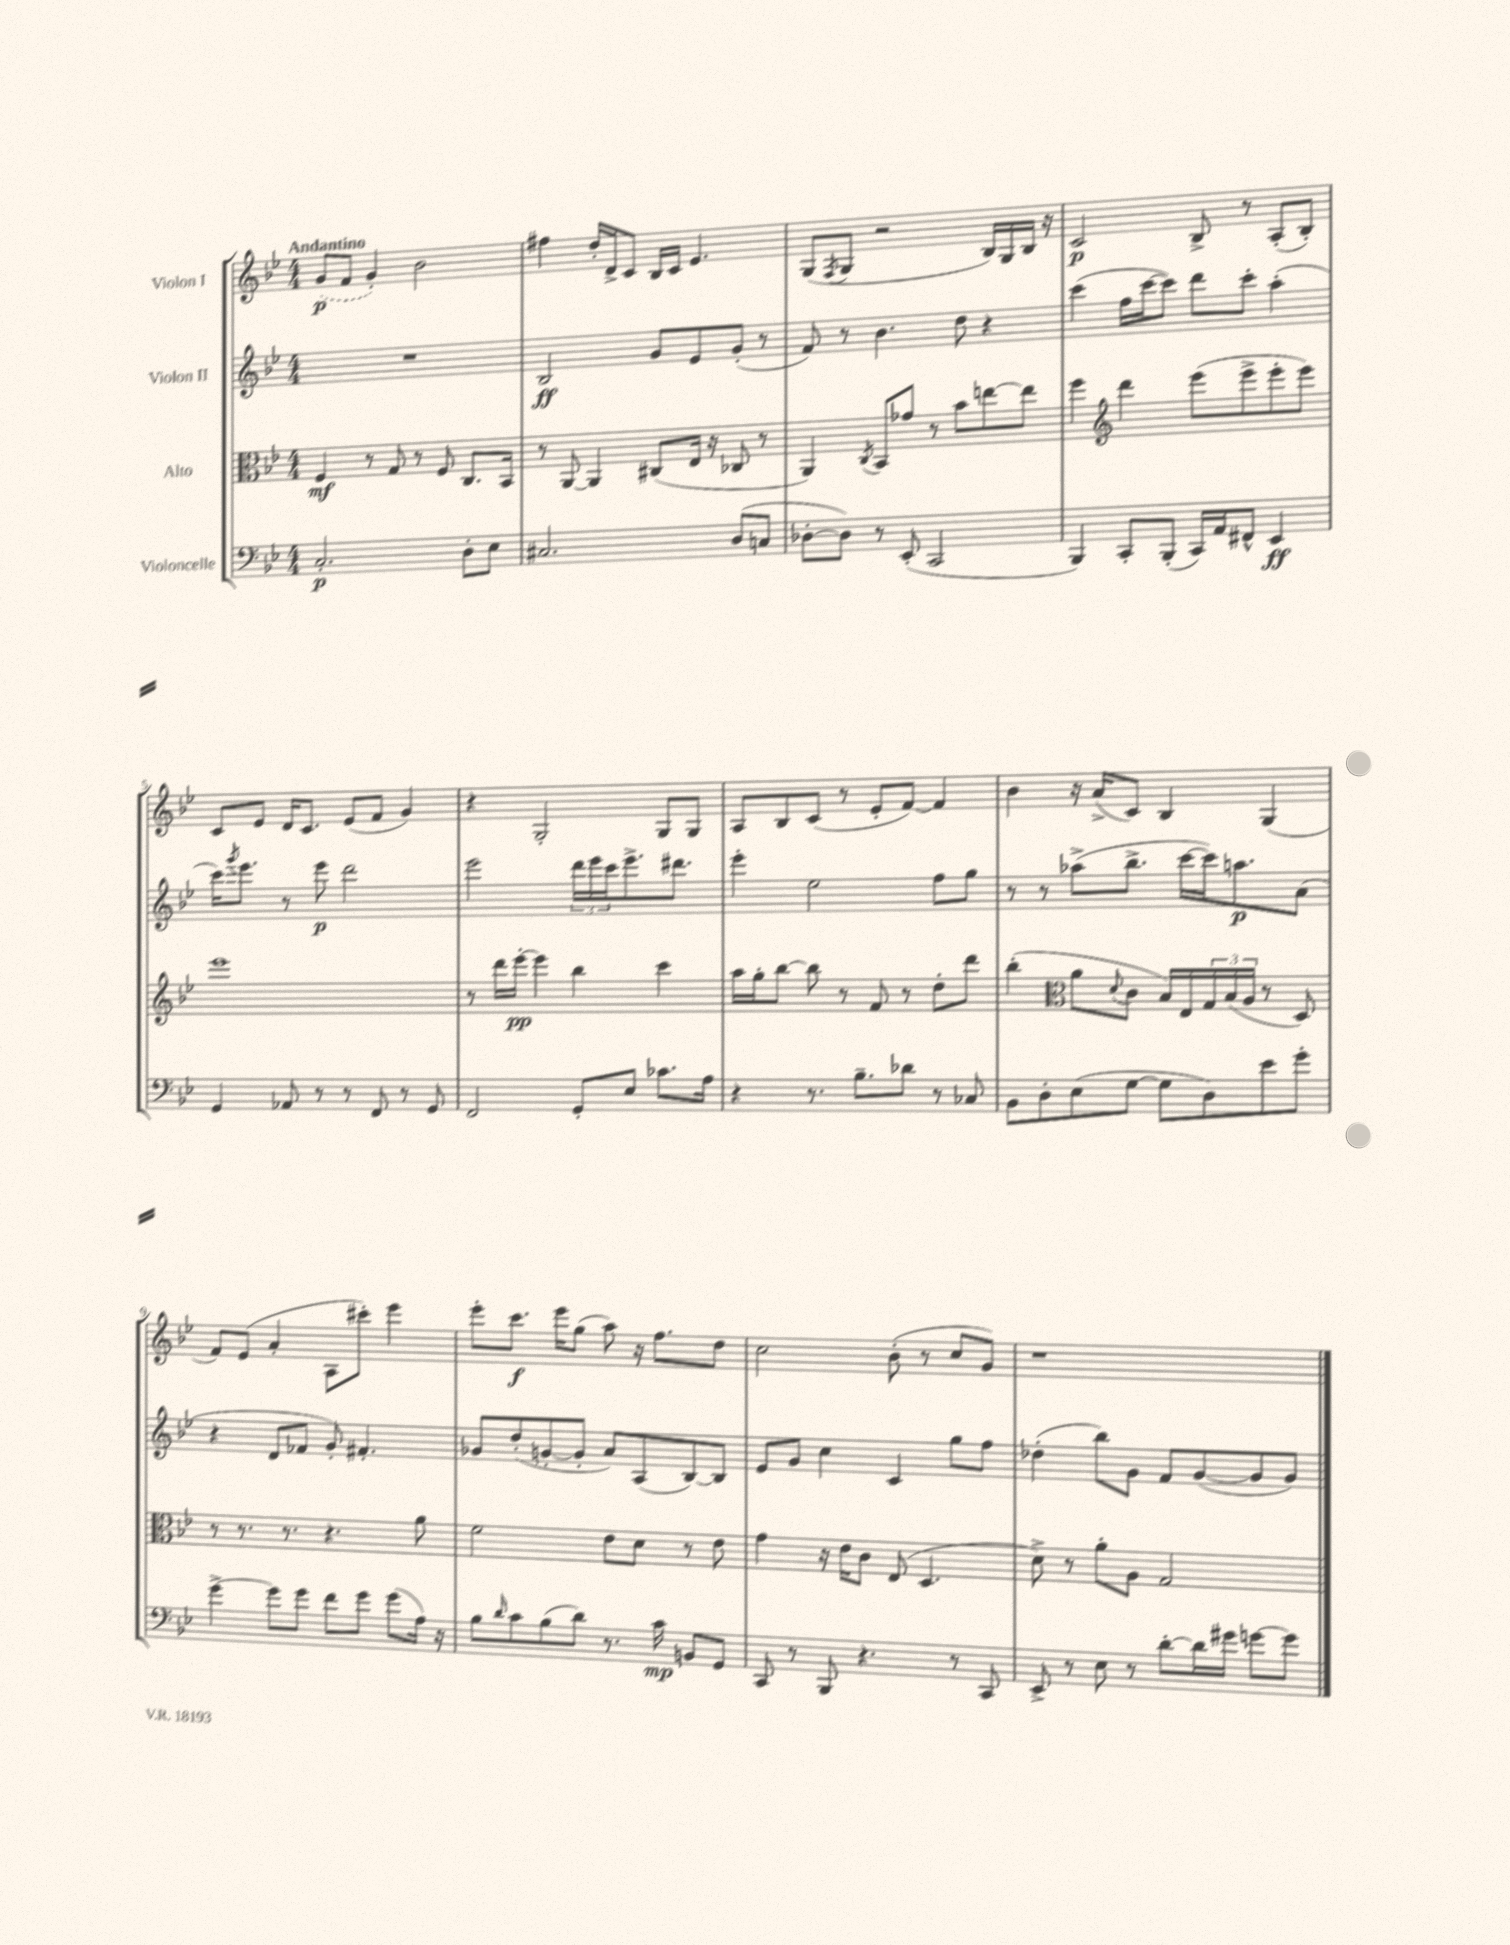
<<
\new StaffGroup <<
\new Staff = "s0" \with { instrumentName = "Violon I" } {
    \clef treble \key bes \major \numericTimeSignature \time 4/4 \tempo "Andantino"
    \once \slurDashed g'8\p( f'8 g'4-.) bes'2 |
    fis''4 d''16-. d'16-> c'8 bes16 c'16 ees'4. |
    g8( \acciaccatura { f8 } g8 r2 bes16) g16 bes16 r16 |
    c'2\p bes8-> r8 a8-.( bes8-.) |
    c'8 ees'8 d'16 c'8. ees'8( f'8 g'4) |
    r4 g2-. g8 g8 |
    a8 bes8 c'8( r8 ees'8-. f'8~) f'4 |
    bes'4 r16 a'16->( c'8) bes4 g4( |
    f'8) ees'8( a'4-. a8 cis'''8-.) ees'''4 |
    ees'''8-. c'''8.\f ees'''16 g''8( a''8) r16 f''8. d''8 |
    c''2 bes'8-.( r8 c''8 g'8) |
    r1 \bar "|." |
}
\new Staff = "s1" \with { instrumentName = "Violon II" } {
    \clef treble \key bes \major \numericTimeSignature \time 4/4
    R1 |
    bes2\ff g'8 ees'8 g'8-.( r8 |
    f'8) r8 bes'4. d''8 r4 |
    c'''4( f''16 c'''16~ c'''8) d'''8 c'''8-. a''4-.( |
    c'''16) \acciaccatura { g'''8 } ees'''8. r8 ees'''8\p d'''2 |
    ees'''2 \tuplet 3/2 { d'''16 ees'''16 c'''16 } ees'''8.-> dis'''8. |
    ees'''4-. ees''2 f''8 g''8 |
    r8 r8 aes''8->( bes''8.-> c'''16~ c'''16) a''8.\p a'8( |
    r4 d'8 fes'8 g'8-.) fis'4.-. |
    ges'8 d''8-.( g'8~-. g'8-. a'8) a8( bes8~) bes8 |
    ees'8 g'8 c''4 c'4 g''8 f''8 |
    des''4-.( bes''8) g'8 f'8 g'8~( g'8 g'8) \bar "|." |
}
\new Staff = "s2" \with { instrumentName = "Alto" } {
    \clef alto \key bes \major \numericTimeSignature \time 4/4
    f4\mf r8 g8 r8 f8 c8. bes,16 |
    r8 a,8~ a,4 cis8( ees16 r16 ces8 r8 |
    a,4) \acciaccatura { c8 } bes,8 ges'8 r8 bes'8 e''8~ e''8 |
    f''4 \clef treble d'''4 ees'''8( ees'''8-> ees'''8-. ees'''8) |
    ees'''1 |
    r8 d'''16 ees'''16~-.\pp ees'''4 bes''4 c'''4 |
    a''16 g''16-. bes''8~ bes''8 r8 f'8 r8 d''8-. d'''8 |
    bes''4-.( \clef alto a'8 \appoggiatura { d'8 } c'8 bes16) ees16 \tuplet 3/2 { g16 bes16( a16 } r8 d8) |
    r8 r8. r8. r4. a'8 |
    f'2 ees'8 d'8 r8 ees'8 |
    g'4 r16 ees'16 c'8 ees8( d4. |
    d'8->) r8 a'8-. a8 g2 \bar "|." |
}
\new Staff = "s3" \with { instrumentName = "Violoncelle" } {
    \clef bass \key bes \major \numericTimeSignature \time 4/4
    c2.-.\p d8-. ees8 |
    cis2. d8( c8 |
    des8~-. des8) r8 ees,8-.( c,2 |
    bes,,4) c,8-. bes,,8-.( c,16) a,16 fis,8-^ ees,4\ff |
    g,4 aes,8 r8 r8 f,8 r8 g,8 |
    f,2 g,8-. ees8 ces'8. a16 |
    r4 r8. bes8.-- des'8 r8 ces8 |
    bes,8 d8-. ees8( g8~ g8 d8) ees'8 g'8-. |
    g'4~-> g'8 g'8 f'8 g'8 g'8( a16) r16 |
    bes8 \grace { d'16 } c'8 bes8( d'8) r8. c'16\mp b,8 g,8 |
    c,8 r8 bes,,8 r4. r8 c,8 |
    ees,8-> r8 ees8 r8 d'8~-. d'16 gis'16 g'8~ g'8 \bar "|." |
}
>>
>>
